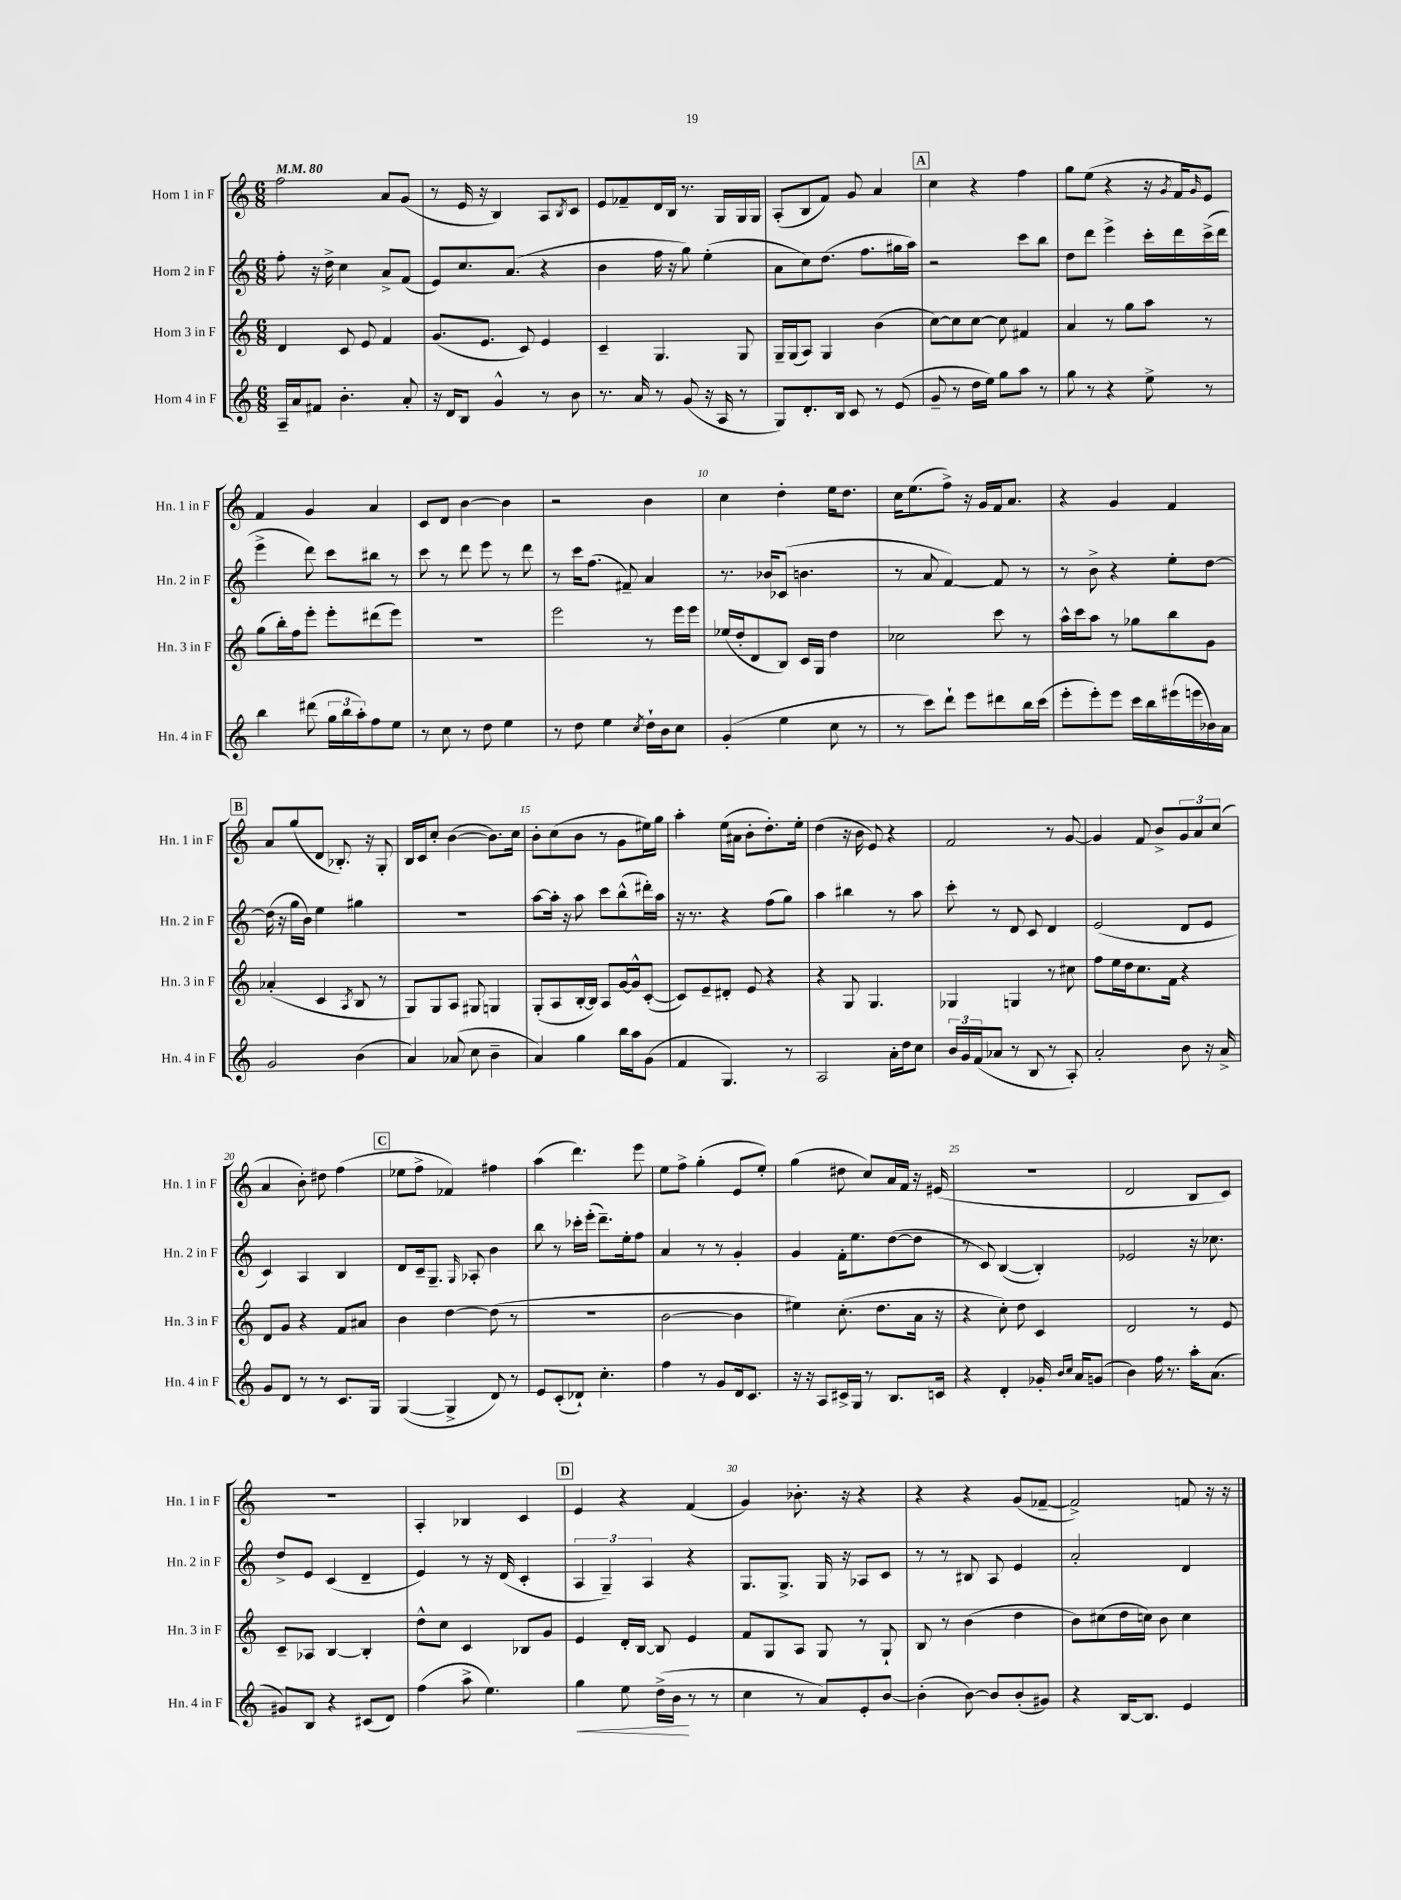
<<
\new StaffGroup <<
\new Staff = "s0" \with { instrumentName = "Horn 1 in F" shortInstrumentName = "Hn. 1 in F" } {
    \clef treble \key c \major \numericTimeSignature \time 6/8 \tempo 4 = 80
    f''2 a'8 g'8( |
    r8 e'16 r16 b4) a8 \acciaccatura { b8 } c'8 |
    e'8 fes'8-- d'16 b16 r8. g16 g16 g16 |
    a8-.( b8 f'8) g'8 a'4 |
    \mark \markup { \box "A" } c''4 r4 f''4 |
    g''8 e''8( r4 r16 \acciaccatura { g'8 } f'16 \grace { g'16 } e'8) |
    f'4 g'4 a'4 |
    c'8 d'8 b'4~ b'4 |
    r2 b'4 |
    c''4 d''4-. e''16 d''8. |
    c''16 e''8.( f''8->) r16 g'16 f'16 a'8. |
    r4 g'4 f'4 |
    \mark \markup { \box "B" } a'8 g''8( d'8 bes8.-.) r16 g8-. |
    b16 c'16 c''8-. b'4~( b'8.) c''16 |
    b'8-. c''8( b'8 r8 g'8 eis''16) g''16 |
    a''4-. e''16( ais'16 b'8-. d''8.-.) e''16-. |
    d''4( r16 b'16 e'8) r4 |
    f'2 r8 g'8~ |
    g'4 f'8 b'8-> \tuplet 3/2 { g'8 a'8 c''8( } |
    a'4 b'8-.) dis''8 f''4( |
    \mark \markup { \box "C" } ees''8 f''8-> fes'4) fis''4 |
    a''4( d'''4.) e'''8 |
    e''8 f''8-> g''4-.( e'8 e''8-.) |
    g''4( dis''8 c''8) a'16 f'16 r16 eis'16( |
    R2. |
    d'2 b8 c'8) |
    R2. |
    a4-. bes4 c'4 |
    \mark \markup { \box "D" } e'4 r4 f'4( |
    g'4) bes'8.-. r16 r4 |
    r4 r4 g'8( fes'8~-- |
    fes'2->) f'8 r16 r16 \bar "|." |
}
\new Staff = "s1" \with { instrumentName = "Horn 2 in F" shortInstrumentName = "Hn. 2 in F" } {
    \clef treble \key c \major \numericTimeSignature \time 6/8
    f''8-. r16 d''16-> c''4 a'8-> f'8( |
    e'8) c''8. a'8.( r4 |
    b'4 f''16 r16 g''8) e''4-.( |
    a'8 c''8) d''8.( f''8. gis''16 a''16) |
    \mark \markup { \box "A" } r2 c'''8 b''8 |
    d''8 d'''8 e'''4-> c'''16-. d'''16 c'''16->( d'''16 |
    e'''4-> d'''8) c'''8 bis''8 r8 |
    c'''8 r8 d'''8 e'''8 r8 d'''8 |
    r8 c'''16 f''8.( fis'8--) a'4 |
    r8. bes'16 ces'8( b'4. |
    r8 a'8 f'4~) f'8 r8 |
    r8 b'8-> r4 e''8-. d''8~ |
    \mark \markup { \box "B" } d''16( r16 g''16 b'16) e''4 gis''4 |
    r2. |
    a''8~ a''16-. r16 a''8 c'''8 b''8-^( dis'''16-.) a''16 |
    r16 r8. r4 f''8( g''8) |
    a''4 bis''4 r8 a''8 |
    c'''8-. r8 d'8 c'8 d'4 |
    e'2( d'8 e'8 |
    c'4) a4 b4 |
    \mark \markup { \box "C" } d'8 c'16-- g8.-- \grace { g16 } aes8-. b'4 |
    b''8 r8 ces'''16-. e'''16-.( d'''8.--) e''16-. f''8 |
    a'4 r8 r8 g'4-. |
    g'4 f'16-. e''8. d''8~( d''8 |
    r8 c'8) b4~( b4-.) |
    ees'2 r16 ces''8. |
    d''8-> e'8 c'4( d'4-- |
    e'4) r8 r16 d'16( c'4-. |
    \mark \markup { \box "D" } \tuplet 3/2 { a4 g4--) a4 } r4 |
    g8. g8.-> g16 r16 aes8 c'8 |
    r8 r8 bis8 a8 e'4 |
    a'2-. d'4 \bar "|." |
}
\new Staff = "s2" \with { instrumentName = "Horn 3 in F" shortInstrumentName = "Hn. 3 in F" } {
    \clef treble \key c \major \numericTimeSignature \time 6/8
    d'4 c'8 e'8 f'4 |
    g'8.( e'8. c'8) e'4 |
    c'4-- g4. g8 |
    g16-- g16( a8) g4 b'4( |
    \mark \markup { \box "A" } c''8~) c''8 c''8~ c''8 fis'4 |
    a'4 r8 g''8 a''8 r8 |
    g''8( b''16-.) f''16 e'''8-. e'''8-. dis'''8( e'''8) |
    R2. |
    e'''2 r8 e'''16 e'''16 |
    ees''16( d''16-. d'8 b8) c'16 g16 d''4 |
    ces''2 c'''8 r8 |
    a''16-^ c'''16 a''8 r8 ges''8 b''8 g'8 |
    \mark \markup { \box "B" } aes'4-.( c'4 \acciaccatura { a8 } b8 r8 |
    g8) g8 a8 gis8 g4 |
    g8-.( a8 b16~-. b16) a8 g'16~ g'16-^ c'8~-.( |
    c'8) e'8-- dis'8-. e'8 r4 |
    r4 g8 g4. |
    ges4 g4 r8 cis''8 |
    f''8 e''16 d''16 c''8. f'16 r4 |
    d'8 g'8 r4 f'8 ais'8 |
    \mark \markup { \box "C" } b'4 d''4~ d''8( r8 |
    R2. |
    b'2~ b'4 |
    eis''4) c''8.-.( d''8. a'16 r16 |
    r4 c''8-.) d''8 c'4 |
    d'2 r8 e'8 |
    c'8-- aes8 b4~ b4-. |
    d''8-^ c''8 c'4 bes8 g'8 |
    \mark \markup { \box "D" } e'4 d'16-. b16~ b8 e'4 |
    f'8 g8 a8 g8 r8 g8-! |
    b8 r8 b'4( d''4 |
    b'8) cis''8( d''16 c''16) b'8 c''4 \bar "|." |
}
\new Staff = "s3" \with { instrumentName = "Horn 4 in F" shortInstrumentName = "Hn. 4 in F" } {
    \clef treble \key c \major \numericTimeSignature \time 6/8
    a16-- a'16 fis'8 b'4.-. a'8-. |
    r16 d'16 b8 g'4-^ r8 b'8 |
    r8. a'16 r8 g'8( r16 a16 r8 |
    g8) d'8.-. b16 c'8 r8 e'8( |
    \mark \markup { \box "A" } g'8-- r8 d''16 e''16) g''8 a''8 r8 |
    g''8 r8 r4 e''8-> r8 |
    b''4 dis'''8( \tuplet 3/2 { g''16 b''16 a''16-.) } f''8 e''8 |
    r8 c''8 r8 d''8 e''4 |
    r8 d''8 e''4 \acciaccatura { c''8 } d''16-! b'16 c''8 |
    g'4-.( e''4 c''8 r8 |
    r8 c'''8) d'''8-! e'''8 dis'''8 b''16 c'''16( |
    e'''8-. e'''8-.) e'''8 c'''16 b''16 eis'''16( e'''16 bes'16) a'16 |
    \mark \markup { \box "B" } g'2 b'4( |
    a'4) aes'8( c''8 b'4-- |
    a'4) g''4 b''16 a''16 g'8( |
    f'4 g4.) r8 |
    a2 a'16-. d''16 c''8 |
    \tuplet 3/2 { b'16 g'16 f'16( } aes'8 r8 b8 r8 a8-.) |
    a'2-. b'8 r16 a'16-> |
    g'8 d'8 r8 r8 c'8. g16 |
    \mark \markup { \box "C" } g4~( g4-> d'8) r8 |
    e'8 c'8-.( des'8-!) c''4.-. |
    f''4 r8 g'8 d'16 c'8. |
    r16 r16 a8 cis'16-> g16 r8 b8. c'16 |
    r4 d'4-. ges'16-. \grace { b'16 c''16 } a'16 g'8( |
    b'4) f''16 r8. a''16-. a'8.( |
    gis'8) b8 r4 cis'8( d'8) |
    f''4( a''8-> e''4.) |
    \mark \markup { \box "D" } g''4\< e''8 d''16->( b'16\! r8 r8 |
    c''4 r8 a'8) e'8-. b'8~ |
    b'4-.( b'8~) b'8 b'8-.( gis'8) |
    r4 b16~ b8. e'4 \bar "|." |
}
>>
>>
\layout { \context { \Score \override BarNumber.break-visibility = ##(#f #t #t) barNumberVisibility = #(every-nth-bar-number-visible 5) } }
